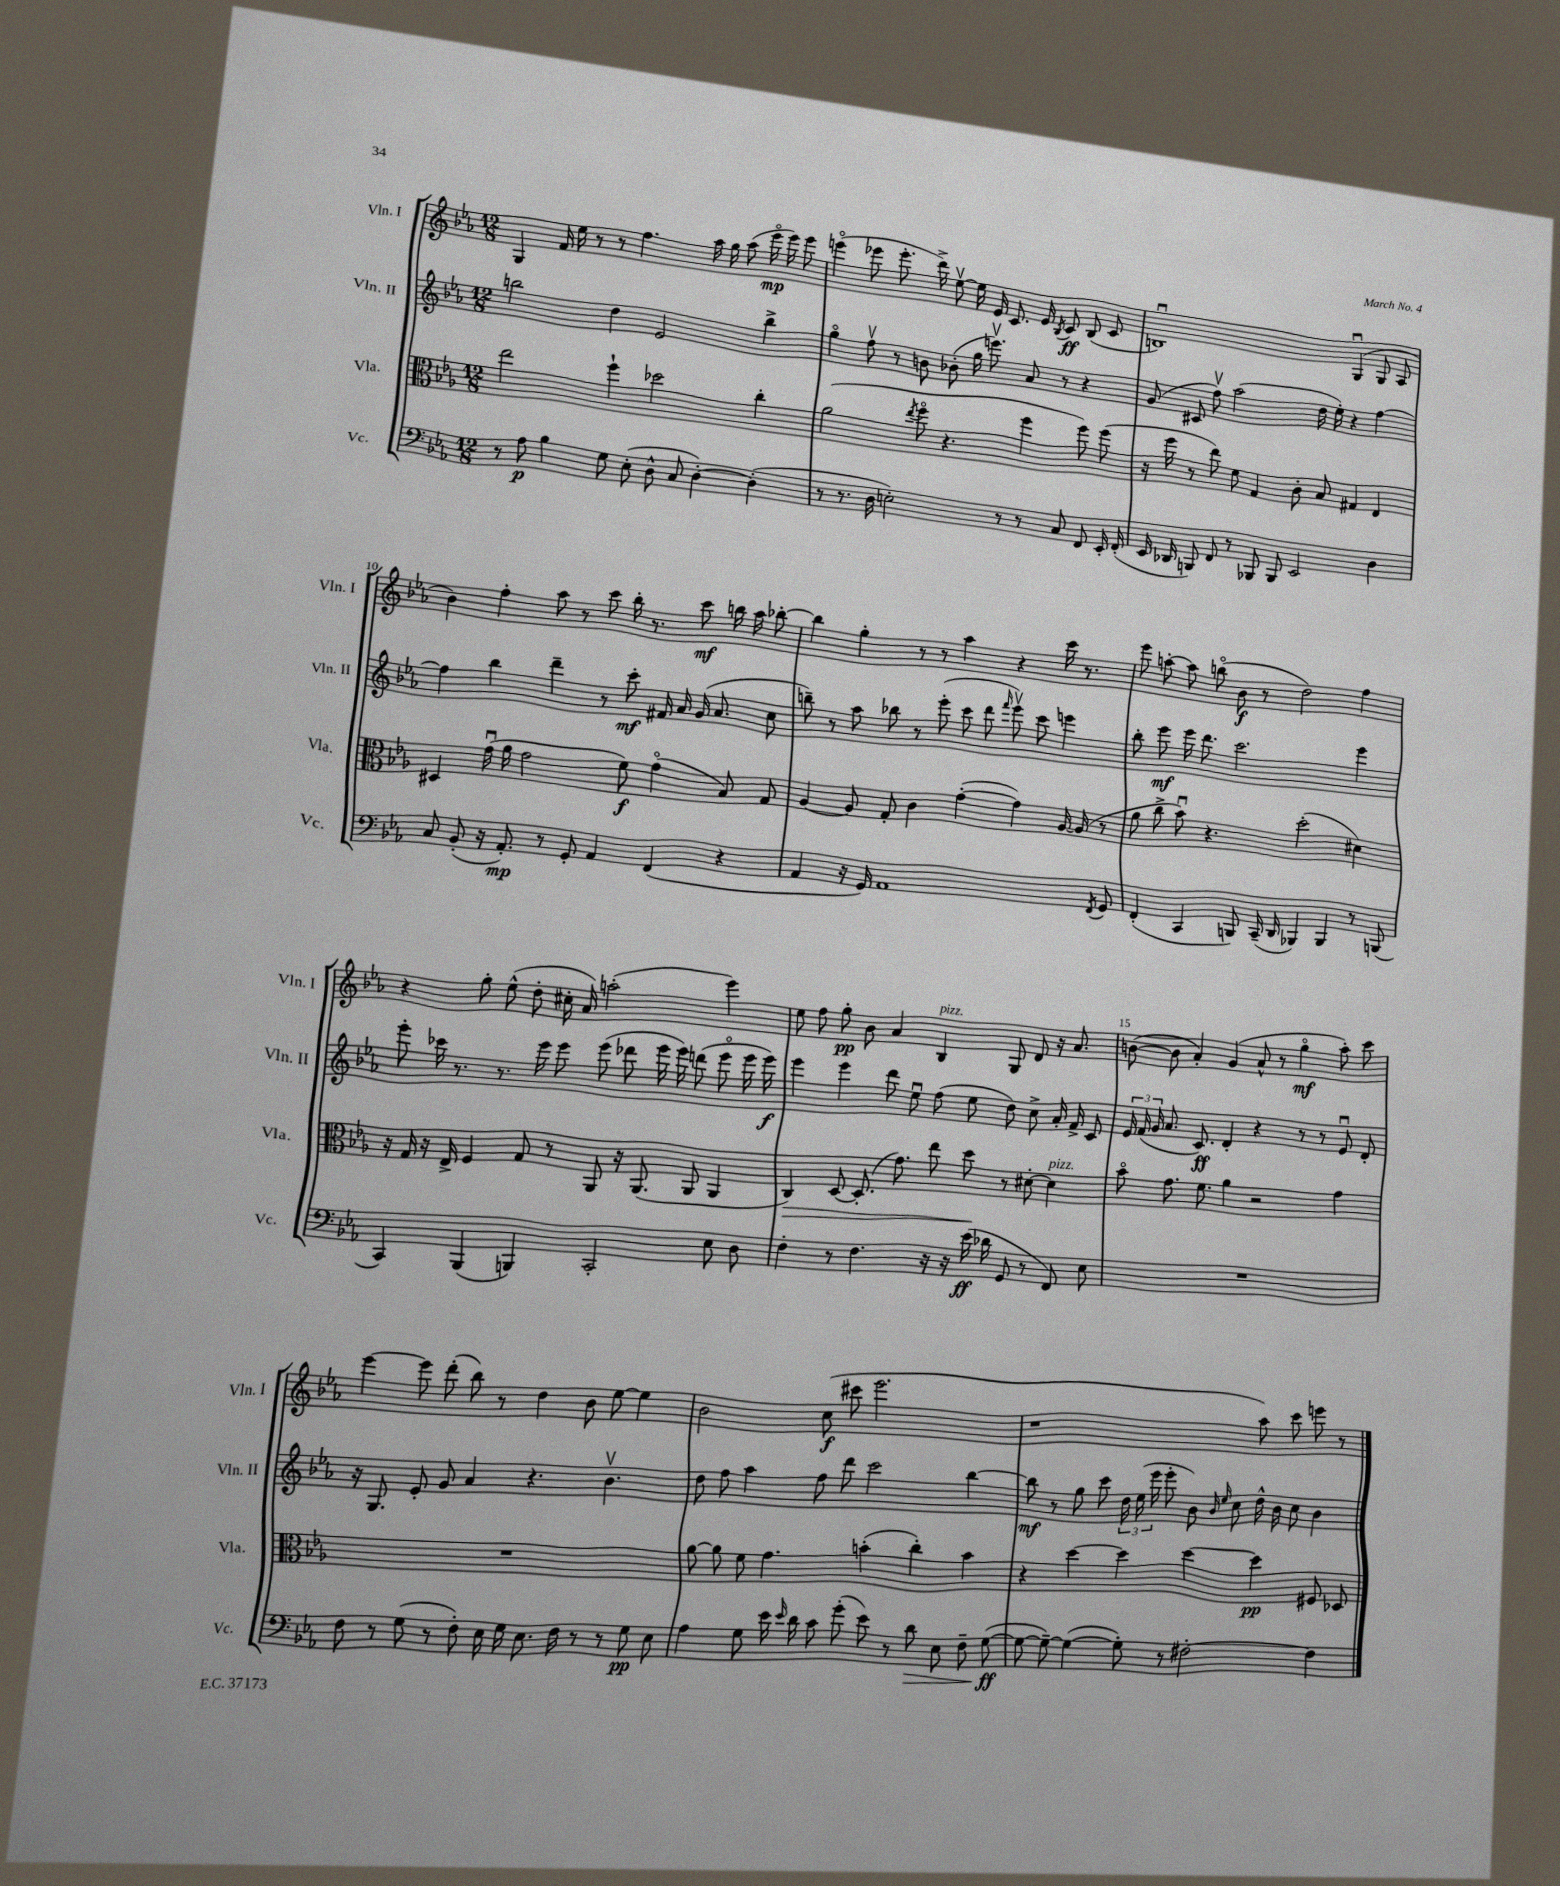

**kern	**kern	**kern	**kern
*staff4	*staff3	*staff2	*staff1
*clefF4	*clefC3	*clefG2	*clefG2
*k[b-e-a-]	*k[b-e-a-]	*k[b-e-a-]	*k[b-e-a-]
*M12/8	*M12/8	*M12/8	*M12/8
8r	2ee-\	2bb\	4G/
8A-\	.	.	.
4B-\	.	.	16f/
.	.	.	16ee-\
.	.	.	8r
8G\	4ff`\	4dd\	8r
(8E-'\	.	.	4.ff\
8D^^\	2dd-\	2e-/	.
8C/	.	.	.
[4D'\)	.	.	16aa-\
.	.	.	16gg\
.	.	.	(8aa-\
(4D'\]	4cc'\	4bb^\	16eee-o\
.	.	.	16eee-\)
.	.	.	8eee-\
=	=	=	=
8r	(2a-\	4ggo\	(4eeeo\
8.r	.	.	.
.	.	8ffv\	8eee-\
16D\	.	.	.
2E'\)	.	8r	8.eee-'\
.	8qee-/	.	.
.	8ffo\	8b\	.
.	.	.	16ddd^\)
.	4.r	(8b-'\	[8ee-v\
.	.	16gg\	16ee-\]
.	.	8.eeev\)	16e-/
8r	.	.	8.c/
8r	4ff\	8a-/	.
.	.	.	16e-/
.	.	.	8qB-/
8C/	.	8r	8c/
8FF/	8ff\)	4r	(8B-/
16EE-'/	(8ff\	.	8c/
(16FF'/	.	.	.
=	=	=	=
16EE-/	16r	(8g/	1Bu)
16DD-/	16ff\	.	.
8BBB/)	8r	8c#/	.
8FF/	8ee-\)	8ffv\)	.
8r	8f\	(2aa-\	.
8BBB-/	4G/	.	.
8BBB-/	.	.	.
2EE-/	8c'\	.	.
.	8B-/	16dd\	.
.	.	16ee-'\)	.
.	4G#/	4r	(4Gu/
4D\	4E-/	[4ff\	8G/
.	.	.	8A-/
=	=	=	=
8C/	4D#/	4ff\]	4b-\)
(8BB-'/	.	.	.
16r	(16gu\	4bb-\	4ff'\
8.AA-'/)	16a-\	.	.
.	2g\	.	.
8r	.	4ddd~\	8aa-\
8GG'/	.	.	8r
4AA-/	.	8r	8ccc\
.	8f\)	8ccc'\	16bb-'\
.	.	.	8.r
(4FF/	(4go\	16f#/	.
.	.	16a-/	.
.	.	(16g/	8ccc\
.	.	8.a-/	.
4r	8B-/)	.	16bb\
.	.	.	16aa-\
.	8G/	8cc\	[8bb-'\
=	=	=	=
4AA-/	[4A-/	8bb~\)	4bb-\]
.	.	8r	.
16r	8A-/]	8aa-\	4gg'\
16GG/)	.	.	.
1AA-	8G'/	8bb-\	.
.	4c\	8r	8r
.	.	(8eee-'\	8r
.	([4g'\	8ccc\	4aa-\
.	.	8ddd\	.
.	.	16qqfff/	.
.	4g\])	8eee-v\)	4r
.	.	8ccc\	.
.	[16A-/	4eee\	16ccc\
.	(16A-/]	.	8.r
8qFF/	.	.	.
8GG/	8r	.	.
=	=	=	=
(4FF'/	8a-\	8bb-'\	8eee-\
.	8cc^\	8eee-\	[8aa'\
4CC/	8b-u\)	16eee-\	8aa\]
.	.	8.ddd\	.
.	4.r	.	(8bbo\
8BBB/)	.	2.ccc\	8b-\
(16CC~/	.	.	8r
16DD/	.	.	.
4BBB-/)	(2dd'\	.	2dd\)
4BBB-/	.	.	.
8r	4d#\)	4eee-\	4ff\
(8BBB/	.	.	.
=	=	=	=
4CC/)	16r	8eee-'\	4r
.	16G/	.	.
.	16r	16ccc-\	.
.	16E-^/	8.r	.
(4BBB-/	4F/	.	8gg'\
.	.	8.r	(8ee-^^\
4BBB/)	8G/	.	8dd'\
.	.	16eee-\	.
.	8r	8eee-\	16cc#'\
.	.	.	16a-/)
2CC'/	8AA-/	(8eee-\	(2aa'\
.	16r	8ddd-\	.
.	(8.AA-/	.	.
.	.	16eee-\	.
.	.	16eee-\)	.
.	8AA-/	(8ddd\	.
8E-\	4AA-/	8eee-o\	4eee-\)
8D\	.	16eee-\	.
.	.	16eee-\)	.
=	=	=	=
4F'\	4C/)	4eee-\	8ee-\
.	.	.	8ff\
8r	[8D/	4eee-\	8gg'\
4.F\	(8.D'/]	.	8b-\
.	.	8ddd\	4a-/
.	8.g\)	.	.
.	.	8ee-u\	.
16r	8ee-\	(8ff\	4B-/
16r	.	.	.
(16e-\	8dd\	8ee-\	.
16d-\	.	.	.
8GG/	8r	8dd\)	8G/
8r	[8d#'\	8cc^\	8d/
8FF/)	4d#\]	16a-'/	16r
.	.	16f^/	8.a-/
8E-\	.	8c/	.
=	=	=	=
1.r	8b-o\	24e-/	([8b\
.	.	(24f/	.
.	.	24g/	.
.	8.g\	8.a-/	8b\]
.	.	.	4a-'/)
.	8.f\	8.c/)	.
.	4a-\	4d'/	(4g/
.	2r	4r	8a-^^/
.	.	.	8r
.	.	8r	4ggo\
.	.	8r	.
.	4g\	8e-u/	8aa-'\)
.	.	8d'/	8ccc\
=	=	=	=
8F\	1.r	16r	[4eee-\
.	.	8.G/	.
8r	.	.	.
(8G\	.	8e-'/	8eee-\]
8r	.	8g/	(8ddd'\
8F'\)	.	4a-/	8bb-\)
16E-\	.	.	8r
16G\	.	.	.
8.E-\	.	4.r	4dd\
16F\	.	.	.
8r	.	.	8b-\
8r	.	4.b-v\	[8ee-\
8G\	.	.	4ee-\]
8E-\	.	.	.
=	=	=	=
4A-\	[8a-\	8dd\	2b-\
.	8a-\]	8ff\	.
8G\	8f\	4aa-\	.
16e-\	4.g\	.	.
16qqe-/	.	.	.
16d\	.	.	.
8c\	.	8ff\	(8cc\
(8g'\	.	8ddd\	8ccc#\
8e-\)	(4b'\	2ccc\	2.eee-\
8r	.	.	.
8d\	4cc'\)	.	.
8E-\	.	.	.
8F~\	4b\	[4bb-\	.
([8G\	.	.	.
=	=	=	=
8G\_	4r	8bb-\]	1r
8G~\_)	.	8r	.
(4G\_	[4dd\	8gg\	.
.	.	8ccc\	.
8G'\])	4dd\]	24dd\	.
.	.	(24ee-\	.
.	.	24eee-\	.
8r	.	8eee-'\	.
[2F#'\	[4dd\	8b-\)	.
.	.	16qqb-/	.
.	.	16qqee-/	.
.	.	8cc\	.
.	4dd\]	16dd^^\	8aa-\)
.	.	16b-\	.
.	.	8cc\	8ccc\
4F#\]	8F#/	4b-\	8eee\
.	8D-/	.	8r
==	==	==	==
*-	*-	*-	*-
